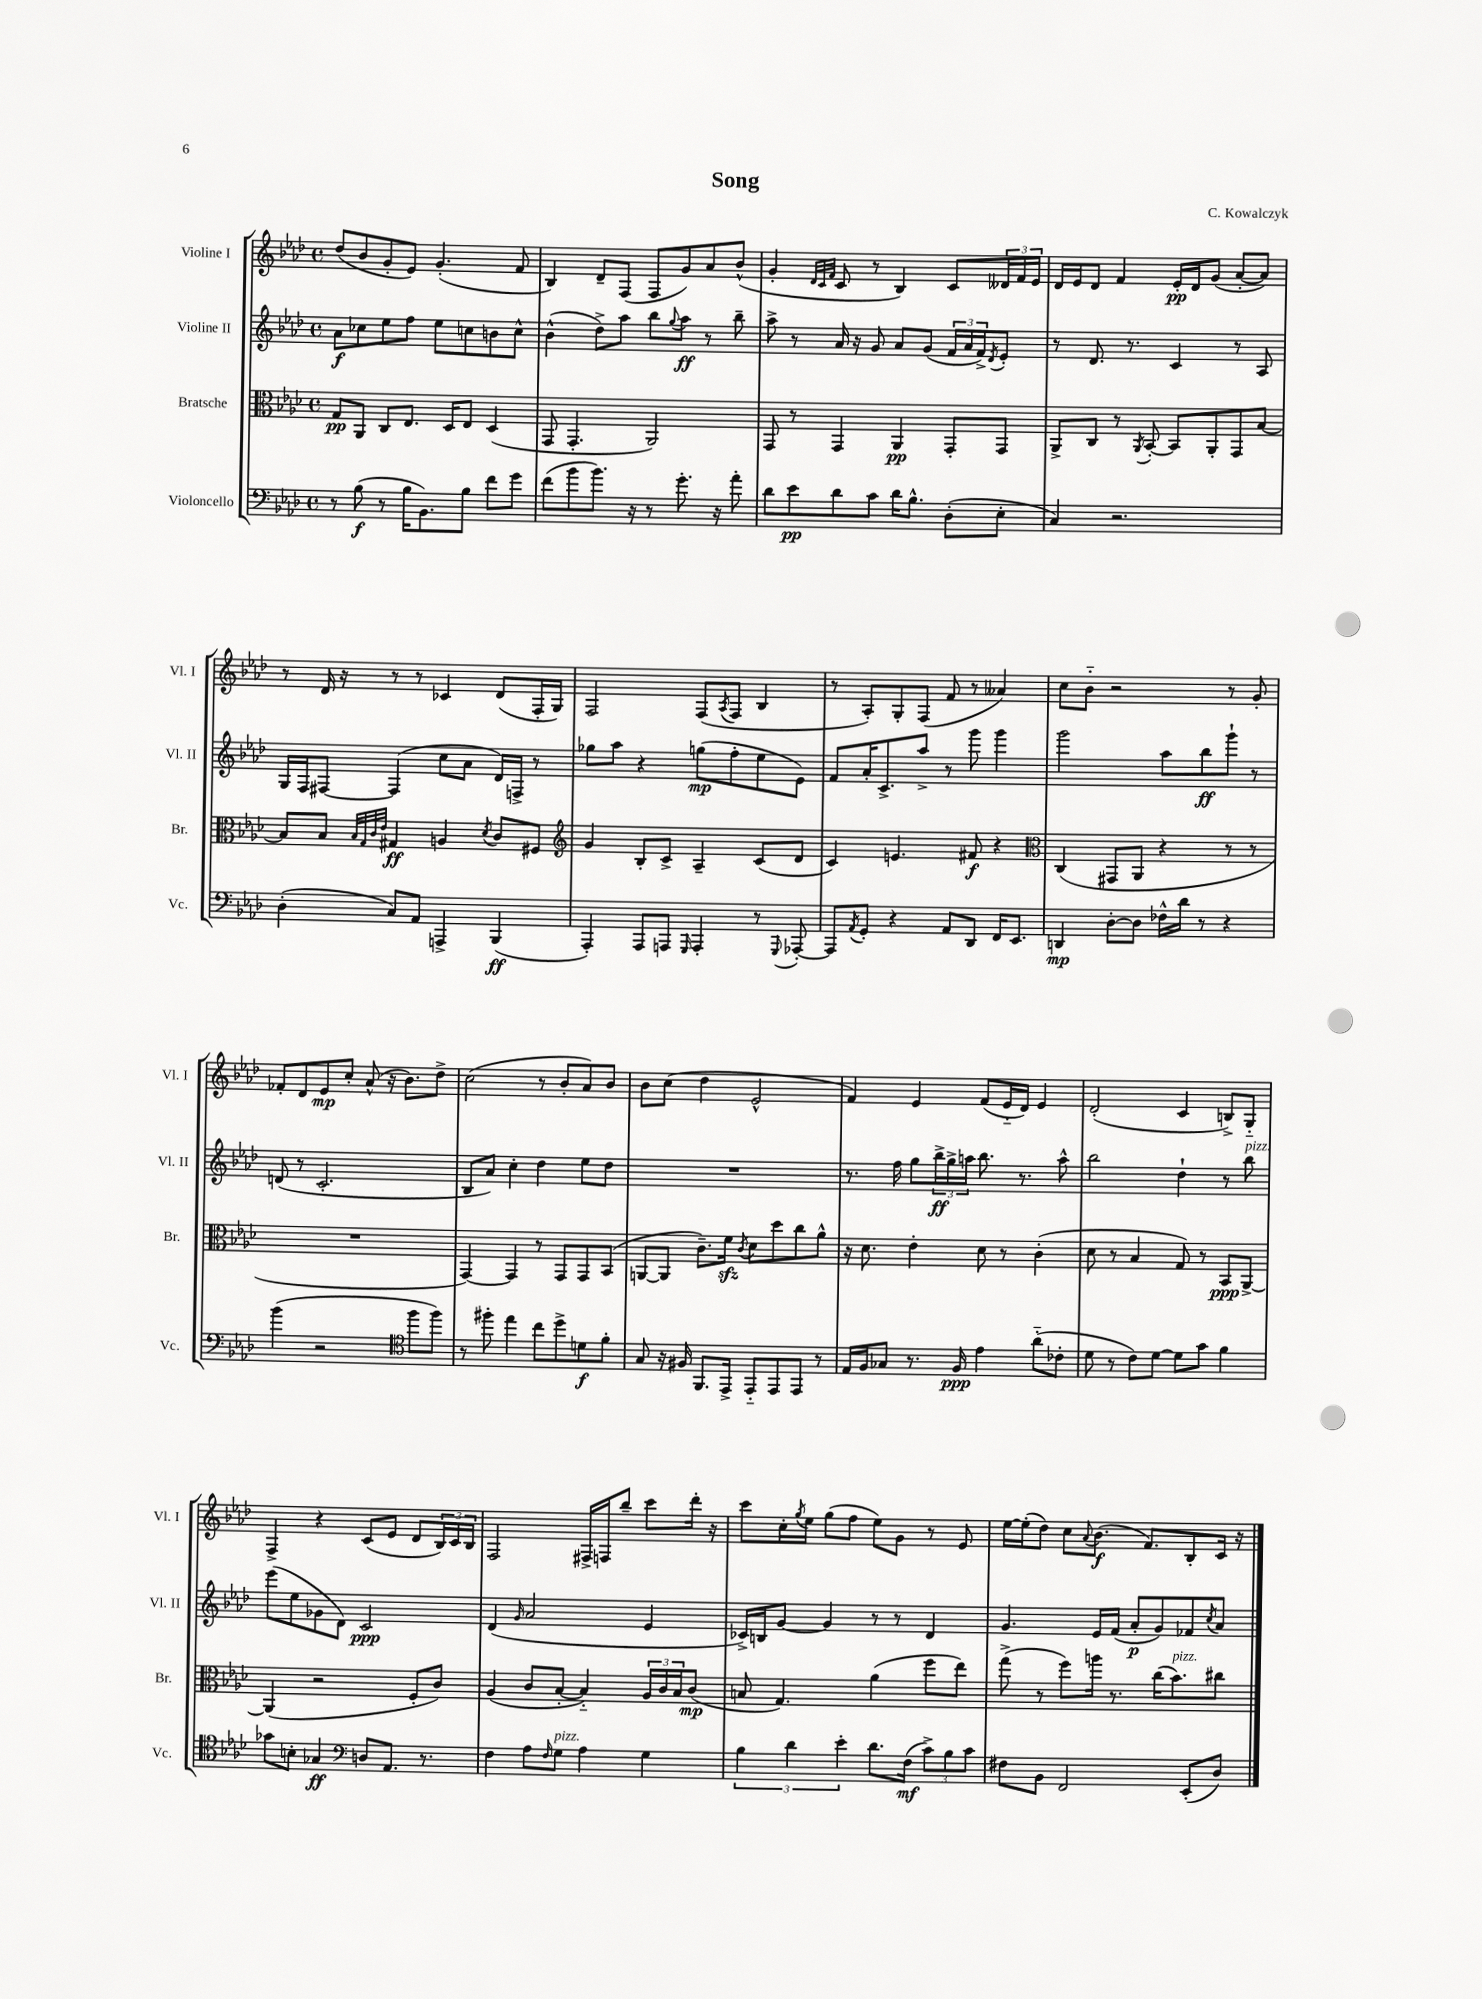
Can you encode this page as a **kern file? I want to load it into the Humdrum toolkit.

**kern	**dynam	**kern	**dynam	**kern	**dynam	**kern	**dynam
*part4	*part4	*part3	*part3	*part2	*part2	*part1	*part1
*staff4	*staff4	*staff3	*staff3	*staff2	*staff2	*staff1	*staff1
*I"Violoncello	*	*I"Bratsche	*	*I"Violine II	*	*I"Violine I	*
*I'Vc.	*	*I'Br.	*	*I'Vl. II	*	*I'Vl. I	*
*clefF4	*	*clefC3	*	*clefG2	*	*clefG2	*
*k[b-e-a-d-]	*	*k[b-e-a-d-]	*	*k[b-e-a-d-]	*	*k[b-e-a-d-]	*
*M4/4	*	*M4/4	*	*M4/4	*	*M4/4	*
*met(c)	*	*met(c)	*	*met(c)	*	*met(c)	*
=1	=1	=1	=1	=1	=1	=1	=1
8r	.	8G/L	pp	8a-\L	f	(8dd-/L	.
(8B-\	f	8AA-/J	.	8cc-X\	.	8b-/	.
8r	.	8C/L	.	8ee-\	.	8g'/	.
16B-\KL	.	8.E-/J	.	8ff\J	.	8e-/J)	.
8.BB-\)	.	.	.	.	.	.	.
.	.	.	.	8ee-\L	.	(4.g'/	.
.	.	16D-/KL	.	.	.	.	.
8B-\J	.	8E-/J	.	8ccn\	.	.	.
8f\L	.	(4D-/	.	8bn\	.	.	.
8g\J	.	.	.	8cc^^\J	.	8f/	.
=2	=2	=2	=2	=2	=2	=2	=2
(8f\L	.	8GG/	.	(4b-^^\	.	4B-/)	.
8b-\	.	4.GG'/	.	.	.	.	.
8.b-\J)	.	.	.	8dd-^\L)	.	8d-~/L	.
.	.	.	.	8aa-\J	.	(8F/J	.
16r	.	.	.	.	.	.	.
8r	.	2AA-/)	.	8bb-\L	.	8F/L	.
.	.	.	.	8qqgg/	.	.	.
8.g'\	.	.	.	8aa-\J	ff	8g/)	.
.	.	.	.	8r	.	8a-/	.
16r	.	.	.	.	.	.	.
8a-'\	.	.	.	8bb-~\	.	(8b-^^/J	.
=3	=3	=3	=3	=3	=3	=3	=3
8d-\L	.	8GG/	.	8aa-^\	.	4g'/	.
8e-\	pp	8r	.	8r	.	.	.
.	.	.	.	.	.	32qqd-/LLL	.
.	.	.	.	.	.	32qqc/	.
.	.	.	.	.	.	32qqf/JJJ	.
8d-\	.	4GG/	.	16a-/	.	8c/	.
.	.	.	.	16r	.	.	.
8c\J	.	.	.	8g/	.	8r	.
16d-\KL	.	4AA-/	pp	8a-/L	.	4B-/)	.
8.B-^^\J	.	.	.	.	.	.	.
.	.	.	.	(8g/J	.	.	.
(8D-'\L	.	8GG'/L	.	24f/LL	.	8c/L	.
.	.	.	.	24a-/	.	.	.
.	.	.	.	24f^/J)	.	.	.
.	.	.	.	8qd-/	.	.	.
8E-'\J	.	8GG/J	.	8e-'/J	.	24d--X/L	.
.	.	.	.	.	.	24f/	.
.	.	.	.	.	.	24e-/JJ	.
=4	=4	=4	=4	=4	=4	=4	=4
4C/)	.	8AA-^/L	.	8r	.	16d-/LL	.
.	.	.	.	.	.	16e-/J	.
.	.	8C/J	.	8.d-/	.	8d-/J	.
2.r	.	8r	.	.	.	4f/	.
.	.	.	.	8.r	.	.	.
.	.	8qAA-/	.	.	.	.	.
.	.	[8BB-'/	.	.	.	.	.
.	.	8BB-/L]	.	4c/	.	16e-'/LL	pp
.	.	.	.	.	.	16d-/J	.
.	.	8AA-'/	.	.	.	(8g/J	.
.	.	8GG/	.	8r	.	[8a-'/L	.
.	.	[8B-/J	.	8A-/	.	8a-/J])	.
!!LO:LB:g=z
=5	=5	=5	=5	=5	=5	=5	=5
(4D-'\	.	8B-/L]	.	16G/LL	.	8r	.
.	.	.	.	16F/J	.	.	.
.	.	8B-/J	.	[8F#X/J	.	16d-/	.
.	.	.	.	.	.	16r	.
.	.	32qqB-/LLL	.	.	.	.	.
.	.	32qqG/	.	.	.	.	.
.	.	32qqc/	.	.	.	.	.
.	.	32qqe-/JJJ	.	.	.	.	.
8C/L)	.	4G#X/	ff	(4F#/]	.	8r	.
8AA-/J	.	.	.	.	.	8r	.
4AAAn^/	.	4An/	.	8cc\L	.	4c-X/	.
.	.	.	.	8a-\J	.	.	.
.	.	8qd-/	.	.	.	.	.
(4BBB-/	ff	8c/L	.	16d-/LL)	.	(8d-/L	.
.	.	.	.	16Fn^/JJ	.	.	.
.	.	8F#X/J	.	8r	.	16F'/L	.
.	.	.	.	.	.	16G/JJ)	.
=6	=6	=6	=6	=6	=6	=6	=6
*	*	*clefG2	*	*	*	*	*
4AAA-'/)	.	4g/	.	8gg-X\L	.	2F/	.
.	.	.	.	8aa-\J	.	.	.
8AAA-/L	.	8B-'/L	.	4r	.	.	.
8AAAn/J	.	8c^/J	.	.	.	.	.
16qqGGG/	.	.	.	.	.	.	.
4AAA'/	.	4A-~/	.	(8ggn\L	mp	(8F/L	.
.	.	.	.	.	.	8qA-/	.
.	.	.	.	8ff'\	.	8F/J	.
8r	.	(8c/L	.	8ee-\	.	4B-/	.
8qqGGG/	.	.	.	.	.	.	.
[8AAA-X'/	.	8d-/J	.	8e-\J)	.	.	.
=7	=7	=7	=7	=7	=7	=7	=7
8AAA-/L]	.	4c/)	.	8f/L	.	8r	.
8qAA-/	.	.	.	.	.	.	.
8GG'/J	.	.	.	16a-'/K	.	8A-'/L)	.
.	.	.	.	8.c^/	.	.	.
4r	.	4.en/	.	.	.	8G'/	.
.	.	.	.	8aa-^/J	.	(8F/J	.
8AA-/L	.	.	.	8r	.	8f/	.
8DD-/J	.	8f#X/	f	8ggg\	.	8r	.
16FF/KL	.	4r	.	4ggg\	.	4a--X/)	.
8.EE-/J	.	.	.	.	.	.	.
=8	=8	=8	=8	=8	=8	=8	=8
*	*	*clefC3	*	*	*	*	*
4DDn/	mp	(4C/	.	2ggg\	.	8cc\L	.
.	.	.	.	.	.	8b-\J	.
[8D-'\L	.	8GG#X/L	.	.	.	2r	.
8D-\J]	.	8AA-/J	.	.	.	.	.
16F-X^^\LL	.	4r	.	8aa-\L	.	.	.
16d-\JJ	.	.	.	.	.	.	.
8r	.	.	.	8bb-\	ff	.	.
4r	.	8r	.	8ggg`\J	.	8r	.
.	.	8r	.	8r	.	8g'/	.
!!LO:LB:g=z
=9	=9	=9	=9	=9	=9	=9	=9
(4b-\	.	1r	.	(8dn/	.	8f-X'/L	.
.	.	.	.	8r	.	8d-/	.
2r	.	.	.	2.c'/	.	8e-/	mp
.	.	.	.	.	.	8cc'/J	.
.	.	.	.	.	.	(8a-^^/	.
.	.	.	.	.	.	16r	.
.	.	.	.	.	.	8.b-\L)	.
*clefC4	*	*	*	*	*	*	*
8ff\L	.	.	.	.	.	.	.
8ff\J)	.	.	.	.	.	8dd-^\J	.
=10	=10	=10	=10	=10	=10	=10	=10
8r	.	[4GG/)	.	8B-/L	.	(2cc\	.
8ff#X'\	.	.	.	8a-/J)	.	.	.
4ee-\	.	4GG/]	.	4cc'\	.	.	.
8cc\L	.	8r	.	4dd-\	.	8r	.
8dd-^\	.	8GG/L	.	.	.	8b-'/L	.
8dn\	f	8GG/	.	8ee-\L	.	8a-/)	.
8f'\J	.	(8BB-/J	.	8dd-\J	.	8b-/J	.
=11	=11	=11	=11	=11	=11	=11	=11
8G/	.	[8AAn/L	.	1r	.	8b-\L	.
16r	.	8AA/J]	.	.	.	(8cc\J	.
16F#X/	.	.	.	.	.	.	.
8.FF/L	.	8.c~\L)	.	.	.	4dd-\	.
16EE-^/Jk	.	16fzz\Jk	.	.	.	.	.
.	.	8qc/	.	.	.	.	.
8EE-/L	.	8d-\L	.	.	.	2e-^^/	.
8EE-/	.	8dd-\	.	.	.	.	.
8EE-/J	.	8cc\	.	.	.	.	.
8r	.	8a-^^\J	.	.	.	.	.
=12	=12	=12	=12	=12	=12	=12	=12
16E-/LL	.	16r	.	8.r	.	4f/)	.
16F/J	.	8.d-\	.	.	.	.	.
8G-X/J	.	.	.	.	.	.	.
.	.	.	.	16ff\	.	.	.
8.r	.	4e-'\	.	8gg\L	.	4e-/	.
.	.	.	.	24bb-^\L	ff	.	.
.	.	.	.	24gg^\	.	.	.
16F/	ppp	.	.	.	.	.	.
.	.	.	.	24aan\JJ	.	.	.
4e-\	.	8d-\	.	8.bb-\	.	(8f/L	.
.	.	8r	.	.	.	16e-/L	.
.	.	.	.	8.r	.	16d-/JJ)	.
(8a-\L	.	(4c'\	.	.	.	4e-/	.
8c-X'\J	.	.	.	8aa^^\	.	.	.
=13	=13	=13	=13	=13	=13	=13	=13
8d-\	.	8d-\	.	2bb-\	.	(2d-'/	.
8r	.	8r	.	.	.	.	.
8c\L)	.	4B-/	.	.	.	.	.
[8d-\J	.	.	.	.	.	.	.
8d-\L]	.	8G/)	.	4dd-`\	.	4c/	.
8g\J	.	8r	.	.	.	.	.
4f\	.	8BB-/L	ppp	8r	.	8Bn^/L)	.
!	!	!	!	!LO:TX:a:i:t=pizz.	!	!	!
.	.	[8AA-^/J	.	8bb-\	.	8G/J	.
!!LO:LB:g=z
=14	=14	=14	=14	=14	=14	=14	=14
8g-X\L	.	(4AA-/]	.	(8eee-\L	.	4F^/	.
8Bn'\J	.	.	.	8ee-\	.	.	.
4G-X/	ff	2r	.	8g-X\	.	4r	.
.	.	.	.	8d-\J)	.	.	.
*clefF4	*	*	*	*	*	*	*
8Dn/L	.	.	.	2c/	ppp	(8c/L	.
8.AA-/J	.	.	.	.	.	8e-/J	.
.	.	8F'/L	.	.	.	8d-/L	.
8.r	.	.	.	.	.	.	.
.	.	8c/J)	.	.	.	24B-/L)	.
.	.	.	.	.	.	24c/	.
.	.	.	.	.	.	24B-/JJ	.
=15	=15	=15	=15	=15	=15	=15	=15
4F\	.	(4A-/	.	(4d-/	.	2F/	.
.	.	.	.	16qqg/	.	.	.
8A-\L	.	8c/L	.	2a-/	.	.	.
16qqF/	.	.	.	.	.	.	.
!LO:TX:a:i:t=pizz.	!	!	!	!	!	!	!
8G\J	.	[8B-'/J	.	.	.	.	.
4A-\	.	4B-/])	.	.	.	16F#X^/LL	.
.	.	.	.	.	.	16Fn/J	.
.	.	.	.	.	.	8bb-~/J	.
4G\	.	24A-/LL	.	4e-/	.	8ccc\L	.
.	.	24c/	.	.	.	.	.
.	.	24B-/J	.	.	.	.	.
.	.	(8c/J	mp	.	.	16ddd-'\Jk	.
.	.	.	.	.	.	16r	.
=16	=16	=16	=16	=16	=16	=16	=16
6B-\	.	8Bn/	.	16c-X^/LL)	.	8ccc\L	.
.	.	.	.	16Bn/J	.	.	.
.	.	4.G/)	.	[8g/J	.	16cc'\L	.
6d-\	.	.	.	.	.	.	.
.	.	.	.	.	.	8qgg/	.
.	.	.	.	.	.	16ee-\JJ	.
.	.	.	.	4g/]	.	(8gg\L	.
6e-'\	.	.	.	.	.	.	.
.	.	.	.	.	.	8ff\J	.
8.d-\L	.	(4a-\	.	8r	.	8ee-\L)	.
.	.	.	.	8r	.	8g\J	.
(16F\Jk	mf	.	.	.	.	.	.
12c^\L)	.	8ff\L	.	4d-/	.	8r	.
12B-\	.	.	.	.	.	.	.
.	.	8ee-\J)	.	.	.	8e-/	.
12c\J	.	.	.	.	.	.	.
=17	=17	=17	=17	=17	=17	=17	=17
8F#X\L	.	(8gg^\	.	4.g/	.	[16ee-\LL	.
.	.	.	.	.	.	(16ee-'\J]	.
8BB-\J	.	8r	.	.	.	8dd-\J)	.
2FF/	.	8ff\L)	.	.	.	8cc\L	.
.	.	.	.	.	.	8qqa-/	.
.	.	16aan\Jk	.	16e-/LL	.	(8.b-\J	f
.	.	8.r	.	(16f/JJ	.	.	.
.	.	.	.	8a-'/L	p	.	.
.	.	.	.	.	.	8.f/L)	.
.	.	(16cc\KL	.	8g/)	.	.	.
!	!	!LO:TX:a:i:t=pizz.	!	!	!	!	!
.	.	8.b-\)	.	.	.	.	.
(8EE-'/L	.	.	.	8f-X/	.	8B-'/	.
.	.	.	.	8qcc/	.	.	.
8D-/J)	.	8cc#X\J	.	8a-/J	.	16c/Jk	.
.	.	.	.	.	.	16r	.
==	==	==	==	==	==	==	==
*-	*-	*-	*-	*-	*-	*-	*-
